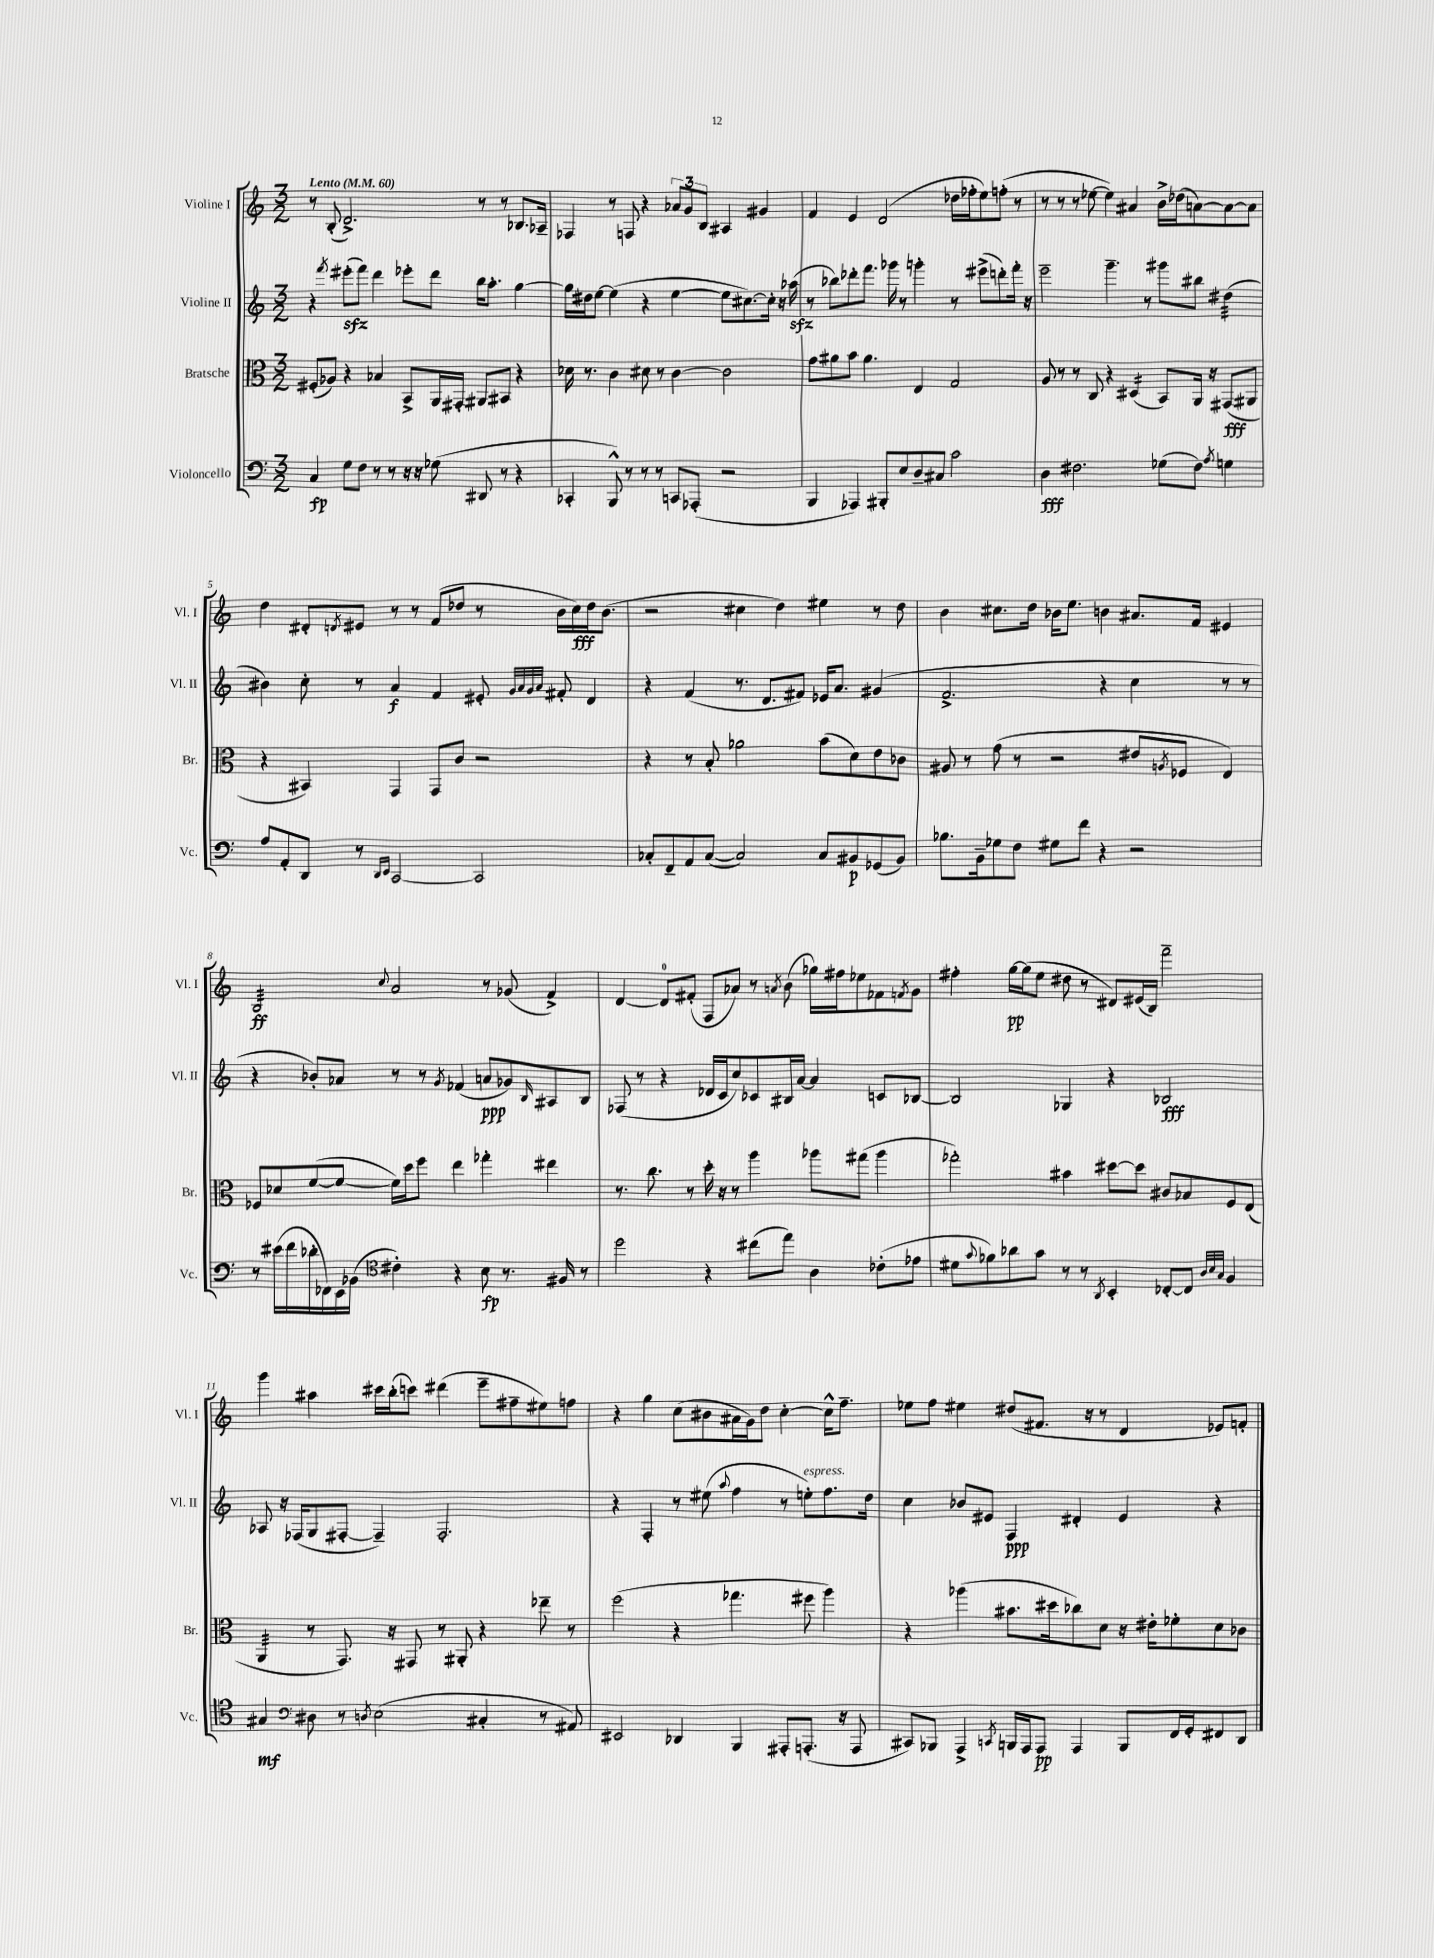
<<
\new StaffGroup <<
\new Staff = "s0" \with { instrumentName = "Violine I" shortInstrumentName = "Vl. I" } {
    \clef treble \key c \major \numericTimeSignature \time 3/2 \tempo "Lento" 4 = 60
    r8 b8-.( d'2.->) r8 r8 bes8. aes16-- |
    fes4 r8 f8 r4 \tuplet 3/2 { aes'8 g'8 b8 } ais4 gis'4 |
    f'4 e'4 d'2( des''16 fes''16-. e''8) f''8-.( r8 |
    r8 r8 r8 ees''8~ ees''4) ais'4 b'16-> des''16( a'8~) a'8~ a'8 |
    d''4 dis'8-. \acciaccatura { d'8 } eis'8 r8 r8 f'8( des''8 r8 b'16 c''16\fff) des''16 b'8.( |
    r2 cis''4 d''4) eis''4 r8 d''8 |
    b'4 cis''8. d''16 bes'16 e''8. b'4 ais'8. f'16 eis'4 |
    b2:32\ff \appoggiatura { c''8 } a'2 r8 ges'8( f'4->) |
    d'4~ d'8-0 fis'8-.( f8 aes'8) r8 \acciaccatura { a'8 } b'8( ges''16) fis''16 ees''8 fes'8 \acciaccatura { f'8 } g'8 |
    fis''4-. g''16~\pp g''16( e''8 dis''8 r8 dis'8) eis'16( b16) f'''2-- |
    g'''4 ais''4 cis'''16 b''16-.( c'''8) dis'''4( e'''8-- fis''8-- eis''8) f''8 |
    r4 g''4 c''8( bis'8 ais'16 g'16) d''8 c''4~-. c''16-^ f''8.-- |
    ees''8 f''8 eis''4 dis''8( fis'8. r16 r8 d'4 ees'8) f'8-. \bar "|." |
}
\new Staff = "s1" \with { instrumentName = "Violine II" shortInstrumentName = "Vl. II" } {
    \clef treble \key c \major \numericTimeSignature \time 3/2
    r4 \acciaccatura { f'''8 } eis'''8-.\sfz( f'''8) d'''4 ees'''8-. d'''8 b''16 a''8.-. g''4~ |
    g''16 dis''16 e''8~ e''4( r4 e''4~ e''8 cis''8.~) cis''16-. r16 aes''16\sfz( |
    r8 bes''8) des'''8-. f'''8. ges'''16 r8 g'''4-. r8 eis'''8->( d'''8-.) f'''16-. r16 |
    e'''2-- g'''4.-- r8 gis'''8 bis''8 dis''4:32( |
    bis'4) c''8-. r8 a'4\f f'4 eis'8-. \grace { g'32 a'32 g'32 a'32 } fis'8-. d'4 |
    r4 f'4( r8. d'8. fis'8) ees'16 a'8. gis'4( |
    f'2.-> r4 c''4 r8 r8 |
    r4 bes'8-.) aes'8 r8 r8 \acciaccatura { g'8 } fes'4( a'8\ppp ges'8) \grace { b16 } ais8 b8 |
    fes8( r8 r4 des'16 c'16 c''8) ces'8 bis16 a'16~ a'4 c'8 bes8~ |
    bes2 ges4 r4 bes2\fff |
    aes8 r16 fes16( g8 fis8~-. fis4--) fis2.-. |
    r4 f4-. r8 eis''8( \appoggiatura { a''8 } f''4 r8 e''8-.^\markup { \italic "espress." }) f''8. d''16 |
    c''4 bes'8 eis'8 f4\ppp dis'4-. eis'4 r4 \bar "|." |
}
\new Staff = "s2" \with { instrumentName = "Bratsche" shortInstrumentName = "Br." } {
    \clef alto \key c \major \numericTimeSignature \time 3/2
    fis8-.( aes8) r4 bes4 b,8-> a,16 gis,16-. ais,8 bis,8 r4 |
    des'16 r8. c'4 dis'8 r8 c'4~ c'2 |
    g'8 ais'8 b'8 ais'4. e4 g2 |
    a8 r8 r8 c8 r4 dis4:16( b,8) a,16 r16 gis,8\fff( ais,8 |
    r4 bis,4) g,4 g,8 c'8 r2 |
    r4 r8 b8-. aes'2 b'8( d'8) e'8 ces'8 |
    ais8 r8 g'8( r8 r2 eis'8 \acciaccatura { a8 } fes8 e4) |
    fes8 des'8 f'8~( f'8~ f'16) d''16 f''8 e''4 ges''4-. eis''4 |
    r8. c''8. r8 d''16-. r16 r8 a''4 aes''8 gis''8( aes''4 |
    ges''2-.) bis'4 dis''8~ dis''8 cis'8 bes8 f8 e8( |
    a,4:32 r8 g,8.) r16 gis,8 r8 ais,8-. r4 ees''8-- r8 |
    f''2( r4 ges''4. fis''8 a''4) |
    r4 aes''4( bis'8. dis''16 ces''8) d'8 r16 eis'16-. fes'8-. d'8 ces'8 \bar "|." |
}
\new Staff = "s3" \with { instrumentName = "Violoncello" shortInstrumentName = "Vc." } {
    \clef bass \key c \major \numericTimeSignature \time 3/2
    c4\fp g8 f8 r8 r8 r16 r16 ges8( dis,8 r8 r4 |
    ces,4-. b,,8-^) r8 r8 r8 c,8 aes,,8-.( r2 |
    b,,4 aes,,4) bis,,8-. e8 d8-- cis8 c'2 |
    d4\fff fis2. ges8( fis8) \acciaccatura { a8 } g4 |
    a8 a,8-. d,8 r8 \grace { d,16 e,16 } c,2~ c,2 |
    ces8-. f,8-- a,8 ces8~( ces2) ces8 bis,8\p ges,8( bis,8) |
    bes8. b,16-- ges8 f8 gis8 f'8 r4 r2 |
    r8 eis'16( f'16 des'16-. fes,16) e,16 bes,16( \clef tenor cis'4-.) r4 b8\fp r8. fis16 r8 |
    d''2 r4 cis''8( e''8) a4 ces'8-.( ees'8 |
    dis'8 \appoggiatura { g'8 } fes'8) aes'8 g'8 r8 r8 \acciaccatura { a,8 } b,4-. ces8~-. ces8 \grace { a32 b32 g32 } f4 |
    gis4\mf \clef bass dis8 r8 \acciaccatura { d8 } e2( cis4-. r8 ais,8) |
    eis,2 des,4 b,,4 ais,,8-. a,,8.-.( r16 a,,8 |
    cis,8) bes,,8 a,,4-> \acciaccatura { c,8 } b,,16 a,,16 a,,8\pp a,,4 b,,8 f,16 g,16-. fis,8 d,8 \bar "|." |
}
>>
>>
